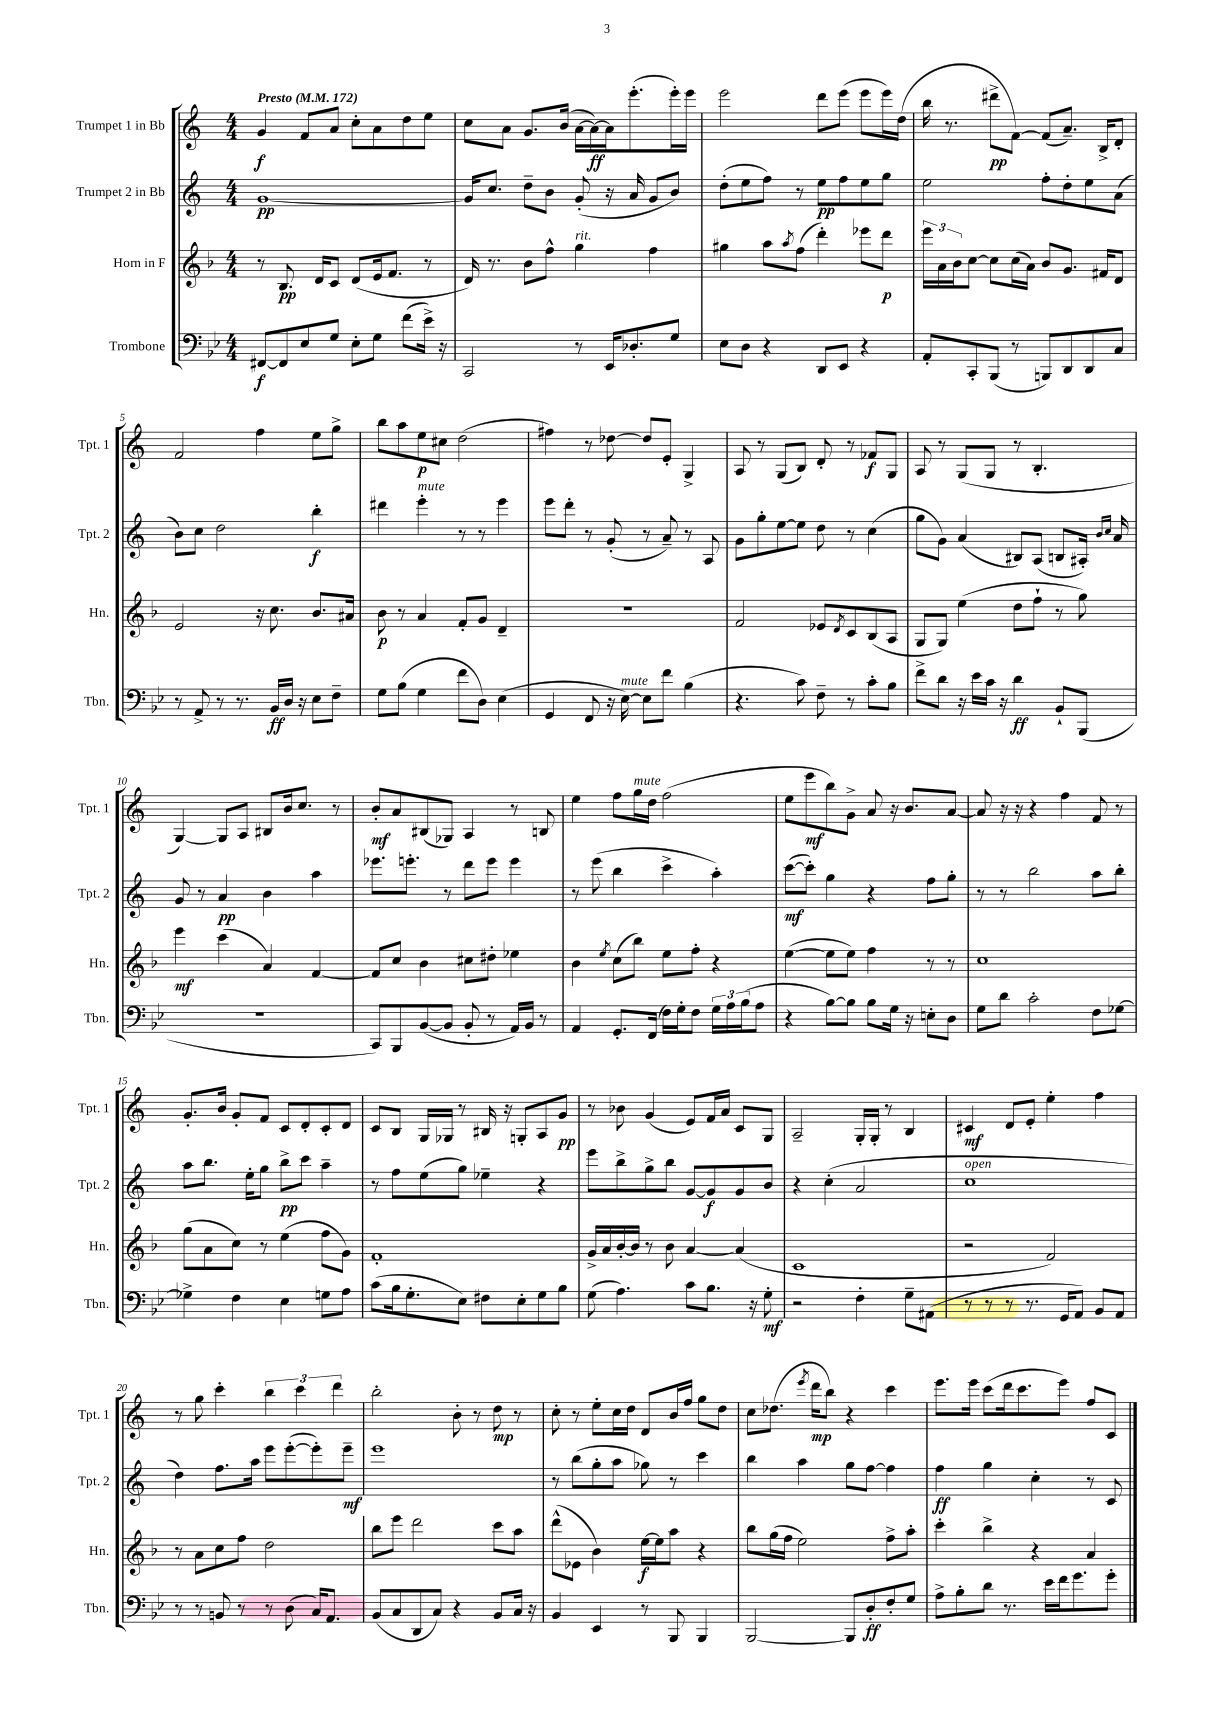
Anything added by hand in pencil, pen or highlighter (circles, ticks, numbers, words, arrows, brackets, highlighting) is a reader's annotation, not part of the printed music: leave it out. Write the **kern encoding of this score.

**kern	**dynam	**kern	**dynam	**kern	**dynam	**kern	**dynam
*part4	*part4	*part3	*part3	*part2	*part2	*part1	*part1
*staff4	*staff4	*staff3	*staff3	*staff2	*staff2	*staff1	*staff1
*I"Trombone	*	*I"Horn in F	*	*I"Trumpet 2 in Bb	*	*I"Trumpet 1 in Bb	*
*I'Tbn.	*	*I'Hn.	*	*I'Tpt. 2	*	*I'Tpt. 1	*
*clefF4	*	*clefG2	*	*clefG2	*	*clefG2	*
*k[b-e-]	*	*k[b-]	*	*k[]	*	*k[]	*
*M4/4	*	*M4/4	*	*M4/4	*	*M4/4	*
*MM172	*	*MM172	*	*MM172	*	*MM172	*
=1	=1	=1	=1	=1	=1	=1	=1
!	!	!	!	!	!	!LO:TX:a:B:t=Presto	!
[8FF#X/L	f	8r	.	[1g	pp	4g/	f
8FF#/]	.	8.B-/	pp	.	.	.	.
8E-/	.	.	.	.	.	8f/L	.
.	.	16d/KL	.	.	.	.	.
8G/J	.	8c/J	.	.	.	8a/J	.
8E-'\L	.	(8d/L	.	.	.	8cc'\L	.
8G\J	.	16e/k	.	.	.	8a\	.
.	.	8.f/J	.	.	.	.	.
(8f\L	.	.	.	.	.	8dd\	.
16e-^\Jk)	.	8r	.	.	.	8ee\J	.
16r	.	.	.	.	.	.	.
=2	=2	=2	=2	=2	=2	=2	=2
2CC/	.	16d/)	.	16g/KL]	.	8cc\L	.
.	.	8.r	.	8.cc/J	.	.	.
.	.	.	.	.	.	8a\J	.
.	.	8b-\L	.	8dd~\L	.	8.g/L	.
.	.	8ff^^\J	.	8b\J	.	.	.
.	.	.	.	.	.	(16b/Jk	.
!	!	!LO:TX:a:i:t=rit.	!	!	!	!	!
8r	.	4gg\	.	(8g'/	.	[16a\LL	.
.	.	.	.	.	.	16a\_)	ff
16EE-/KL	.	.	.	16r	.	16a\J]	.
8.D-X'/	.	.	.	16a/	.	(8.eee'\	.
.	.	4ff\	.	8g/L	.	.	.
8G/J	.	.	.	8b/J)	.	16eee'\L)	.
.	.	.	.	.	.	16eee\JJ	.
=3	=3	=3	=3	=3	=3	=3	=3
8E-\L	.	4gg#X\	.	(8dd'\L	.	2eee\	.
8D\J	.	.	.	8ee\	.	.	.
4r	.	8aa\L	.	8ff\J)	.	.	.
.	.	8qaa/	.	.	.	.	.
.	.	(8ff\J	.	8r	.	.	.
8DD/L	.	4ddd'\)	.	8ee\L	pp	8ddd\L	.
8EE-/J	.	.	.	8ff\	.	(8eee\J	.
4r	.	8eee-X\L	.	8ee\	.	8eee\L	.
.	.	8ddd\J	p	8gg\J	.	16eee\L)	.
.	.	.	.	.	.	(16dd\JJ	.
=4	=4	=4	=4	=4	=4	=4	=4
8AA'/L	.	24eee\LL	.	2ee\	.	16bb\	.
.	.	24a\	.	.	.	.	.
.	.	.	.	.	.	8.r	.
.	.	24b-\J	.	.	.	.	.
8CC'/	.	[8cc\J	.	.	.	.	.
(8BBB-/J	.	8cc\L]	.	.	.	8ddd#X^\L	pp
8r	.	(16cc\L	.	.	.	[8f\J)	.
.	.	16a\JJ)	.	.	.	.	.
8BBBn/L)	.	8b-/L	.	8ff'\L	.	(8f/L]	.
8DD/	.	8.g/J	.	8dd'\	.	8.a~/J)	.
8DD/	.	.	.	8ee\	.	.	.
.	.	16f#X/KL	.	.	.	16B^/KL	.
8C/J	.	8d/J	.	(8a\J	.	8d'/J	.
!!LO:LB:g=z
=5	=5	=5	=5	=5	=5	=5	=5
8r	.	2e/	.	8b\L)	.	2f/	.
8AA^/	.	.	.	8cc\J	.	.	.
8r	.	.	.	2dd\	.	.	.
8.r	.	.	.	.	.	.	.
.	.	16r	.	.	.	4ff\	.
16BB-/LL	ff	8.cc\	.	.	.	.	.
16D/JJ	.	.	.	.	.	.	.
16r	.	.	.	.	.	.	.
8E-\L	.	8.b-/L	.	4bb'\	f	8ee\L	.
8F~\J	.	.	.	.	.	8gg^\J	.
.	.	16a#X/Jk	.	.	.	.	.
=6	=6	=6	=6	=6	=6	=6	=6
8G\L	.	8b-\	p	4ddd#X\	.	8bb\L	.
(8B-\J	.	8r	.	.	.	8aa\	.
!	!	!	!	!LO:TX:a:i:t=mute	!	!	!
4G\	.	4a/	.	4eee'\	.	8ee\	p
.	.	.	.	.	.	8cc#X\J	.
8f\L	.	8f'/L	.	8r	.	(2dd\	.
8D\J)	.	8g/J	.	8r	.	.	.
(4E-\	.	4d~/	.	4eee\	.	.	.
=7	=7	=7	=7	=7	=7	=7	=7
4GG/	.	1r	.	8eee\L	.	4ff#X\)	.
.	.	.	.	8ddd'\J	.	.	.
8FF/	.	.	.	8r	.	8r	.
16r	.	.	.	(8g'/	.	[8dd-X\	.
!LO:TX:a:i:t=mute	!	!	!	!	!	!	!
[16E-\)	.	.	.	.	.	.	.
8E-\L]	.	.	.	8r	.	8dd-/L]	.
8f\J	.	.	.	8a~/)	.	8e'/J	.
(4B-\	.	.	.	8r	.	4G^/	.
.	.	.	.	8A/	.	.	.
=8	=8	=8	=8	=8	=8	=8	=8
4.r	.	2f/	.	8g\L	.	8A/	.
.	.	.	.	8gg'\	.	8r	.
.	.	.	.	[8ee\	.	(8G/L	.
8c\)	.	.	.	8ee\J]	.	8B/J)	.
8F~\	.	8e-X/L	.	8dd\	.	8d'/	.
.	.	8qd/	.	.	.	.	.
8r	.	8c/	.	8r	.	8r	.
8c'\L	.	(8B-/	.	(4cc\	.	8f-X/L	f
8B-\J	.	8A/J	.	.	.	8G/J	.
=9	=9	=9	=9	=9	=9	=9	=9
8f^\L	.	8G/L	.	8gg\L	.	8A/	.
8d\J	.	8G/J)	.	8g\J)	.	8r	.
16r	.	(4ee\	.	(4a/	.	(8G/L	.
16e-\LL	.	.	.	.	.	.	.
16c\JJ	.	.	.	.	.	8G/J	.
16r	.	.	.	.	.	.	.
4d\	ff	8dd\L	.	8B#X/L)	.	8r	.
.	.	8ff`\J	.	(8A/J	.	4.B'/	.
8BB-`/L	.	8r	.	8Bn/L	.	.	.
(8BBB-/J	.	8gg\)	.	16A#X'/Jk)	.	.	.
.	.	.	.	16qqb/LL	.	.	.
.	.	.	.	16qqcc/JJ	.	.	.
.	.	.	.	16a/	.	.	.
!!LO:LB:g=z
=10	=10	=10	=10	=10	=10	=10	=10
1r	.	4eee\	mf	8g/	.	[4G/)	.
.	.	.	.	8r	.	.	.
.	.	(4ccc\	.	4a/	pp	8G/L]	.
.	.	.	.	.	.	8A/J	.
.	.	4a/)	.	4b\	.	8B#X/L	.
.	.	.	.	.	.	16b/k	.
.	.	.	.	.	.	8.cc/J	.
.	.	[4f/	.	4aa\	.	.	.
.	.	.	.	.	.	8r	.
=11	=11	=11	=11	=11	=11	=11	=11
8CC/L)	.	8f/L]	.	8.eee-X\L	.	8b'/L	mf
8BBB-/	.	8cc/J	.	.	.	8a/	.
.	.	.	.	8.eeen'\J	.	.	.
([8BB-/	.	4b-\	.	.	.	(8B#X/	.
8BB-/J]	.	.	.	8r	.	8G-X/J)	.
8BB-'/	.	8cc#X\L	.	8ddd\L	.	4A/	.
8r	.	8dd#X'\J	.	8eee\J	.	.	.
16AA/LL)	.	4ee-X\	.	4eee\	.	8r	.
16BB-/JJ	.	.	.	.	.	.	.
8r	.	.	.	.	.	8Bn/	.
=12	=12	=12	=12	=12	=12	=12	=12
4AA/	.	4b-\	.	8r	.	4ee\	.
.	.	.	.	(8eee\	.	.	.
.	.	8qee/	.	.	.	.	.
8.GG'/L	.	(8cc\L	.	4bb\	.	8ff\L	.
!	!	!	!	!	!	!LO:TX:a:i:t=mute	!
.	.	8bb-\J)	.	.	.	16gg\L	.
(16FF/Jk	.	.	.	.	.	16dd\JJ	.
16F\LL)	.	8ee\L	.	4ccc^\	.	(2ff\	.
16G'\J	.	.	.	.	.	.	.
8F\J	.	8ff'\J	.	.	.	.	.
24G\LL	.	4r	.	4aa'\)	.	.	.
24A\	.	.	.	.	.	.	.
(24B-\J	.	.	.	.	.	.	.
8A\J	.	.	.	.	.	.	.
=13	=13	=13	=13	=13	=13	=13	=13
4r	.	([4ee\	.	([8ccc\L	mf	8ee\L	.
.	.	.	.	8ccc'\J])	.	8eee\	mf
[8B-\L)	.	8ee\L]	.	4gg\	.	8bb\)	.
8B-\J]	.	8ee\J)	.	.	.	8g^\J	.
8B-\L	.	4ff\	.	4r	.	8a/	.
16G\Jk	.	.	.	.	.	16r	.
16r	.	.	.	.	.	8.b/L	.
8En'\L	.	8r	.	8ff\L	.	.	.
8D\J	.	8r	.	8gg'\J	.	[8a/J	.
=14	=14	=14	=14	=14	=14	=14	=14
8G\L	.	1cc	.	8r	.	8a/]	.
8d\J	.	.	.	8r	.	16r	.
.	.	.	.	.	.	16r	.
2c'\	.	.	.	2bb\	.	4r	.
.	.	.	.	.	.	4ff\	.
8F\L	.	.	.	8aa\L	.	8f/	.
[8G-X\J	.	.	.	8bb'\J	.	8r	.
!!LO:LB:g=z
=15	=15	=15	=15	=15	=15	=15	=15
4G-X^\]	.	(8gg\L	.	8aa\L	.	8.g'/L	.
.	.	8a\	.	8.bb\J	.	.	.
.	.	.	.	.	.	16b/Jk	.
4F\	.	8cc\J)	.	.	.	8g'/L	.
.	.	.	.	16ee'\KL	.	.	.
.	.	8r	.	8gg\J	.	8f/J	.
4E-\	.	(4ee\	.	8bb^\L	pp	8c/L	.
.	.	.	.	8ccc\J	.	8d'/	.
8Gn\L	.	8ff\L	.	4aa~\	.	8c'/	.
8A\J	.	8g\J)	.	.	.	8d/J	.
=16	=16	=16	=16	=16	=16	=16	=16
(8c\L	.	1f'	.	8r	.	8c/L	.
16B-\k	.	.	.	8ff\L	.	8B/J	.
8.G'\	.	.	.	.	.	.	.
.	.	.	.	(8ee\	.	16G/LL	.
.	.	.	.	.	.	16G-X/JJ	.
8E-\J)	.	.	.	8gg\J)	.	8r	.
8F#X\L	.	.	.	4ee-X~\	.	16B#X/	.
.	.	.	.	.	.	16r	.
8E-'\	.	.	.	.	.	8Gn'/L	.
8G\	.	.	.	4r	.	8A/	.
8B-\J	.	.	.	.	.	8g/J	pp
=17	=17	=17	=17	=17	=17	=17	=17
(8G\	.	16g^/LL	.	8eee\L	.	8r	.
.	.	16a/	.	.	.	.	.
4.A\)	.	[16b-'/	.	8bb^\	.	8b-X\	.
.	.	16b-/JJ]	.	.	.	.	.
.	.	8r	.	8gg^\	.	(4g/	.
.	.	8b-\	.	8bb\J	.	.	.
8c\L	.	[4a/	.	[8g/L	.	8e/L)	.
8.B-\J	.	.	.	8g/]	f	16f/L	.
.	.	.	.	.	.	16a/JJ	.
.	.	(4a/]	.	8g/	.	8c/L	.
16r	.	.	.	.	.	.	.
8G'\	mf	.	.	8b/J	.	8G/J	.
=18	=18	=18	=18	=18	=18	=18	=18
2r	.	1c	.	4r	.	2A~/	.
.	.	.	.	(4cc'\	.	.	.
4F'\	.	.	.	2a/	.	16G'/LL	.
.	.	.	.	.	.	16G'/JJ	.
.	.	.	.	.	.	8r	.
8G~\L	.	.	.	.	.	4B/	.
(8AA#X\J	.	.	.	.	.	.	.
=19	=19	=19	=19	=19	=19	=19	=19
!	!	!	!	!LO:TX:a:i:t=open	!	!	!
8r	.	2r	.	1cc	.	4c#X/	mf
8r	.	.	.	.	.	.	.
8r	.	.	.	.	.	8d/L	.
8.r	.	.	.	.	.	8e'/J	.
.	.	2f/)	.	.	.	4ee'\	.
16GG/KL	.	.	.	.	.	.	.
8AA/J)	.	.	.	.	.	.	.
8BB-/L	.	.	.	.	.	4ff\	.
8AA/J	.	.	.	.	.	.	.
!!LO:LB:g=z
=20	=20	=20	=20	=20	=20	=20	=20
8r	.	8r	.	4dd\)	.	8r	.
8r	.	8a\L	.	.	.	8gg\	.
8BBn/	.	8cc\	.	8.ff\L	.	4ccc'\	.
8r	.	8ff\J	.	.	.	.	.
.	.	.	.	16aa\Jk	.	.	.
8r	.	2dd\	.	8eee\L	.	6bb\	.
(8D\	.	.	.	([8eee'\	.	.	.
.	.	.	.	.	.	6ccc\	.
16C/KL)	.	.	.	8eee'\])	.	.	.
8.AA/J	.	.	.	.	.	.	.
.	.	.	.	.	.	6ddd\	.
.	.	.	.	8eee~\J	mf	.	.
=21	=21	=21	=21	=21	=21	=21	=21
(8BB-/L	.	8bb-\L	.	1eee	.	2bb'\	.
8C/	.	8eee\J	.	.	.	.	.
8DD/	.	2ddd\	.	.	.	.	.
8C/J)	.	.	.	.	.	.	.
4r	.	.	.	.	.	8b'\	.
.	.	.	.	.	.	8r	.
8BB-/L	.	8ccc\L	.	.	.	8dd\	mp
16C/Jk	.	8aa\J	.	.	.	8r	.
16r	.	.	.	.	.	.	.
=22	=22	=22	=22	=22	=22	=22	=22
4BB-/	.	(8ddd^^\L	.	8r	.	8cc'\	.
.	.	8e-X\J	.	(8bb\L	.	8r	.
4EE-/	.	4b-\)	.	8gg'\	.	8ee'\L	.
.	.	.	.	8aa\J	.	16cc\L	.
.	.	.	.	.	.	16dd\JJ	.
8r	.	[16ee\LL	f	8gg-X\)	.	8d/L	.
.	.	16ee\J]	.	.	.	.	.
8BBB-/	.	8aa\J	.	8r	.	16b/L	.
.	.	.	.	.	.	16ff/JJ	.
4BBB-/	.	4r	.	4ccc\	.	8gg\L	.
.	.	.	.	.	.	8dd\J	.
=23	=23	=23	=23	=23	=23	=23	=23
[2BBB-/	.	8bb-\L	.	4bb\	.	8cc\L	.
.	.	(16gg\L	.	.	.	(8.dd-X\J	.
.	.	16ff\JJ	.	.	.	.	.
.	.	2ee\)	.	4aa\	.	.	.
.	.	.	.	.	.	8qeee/	.
.	.	.	.	.	.	16ddd\KL	mp
.	.	.	.	.	.	8bb\J)	.
8BBB-/L]	.	.	.	8gg\L	.	4r	.
8D'/	ff	.	.	[8ff\J	.	.	.
8F'/	.	8ff^\L	.	4ff\]	.	4ccc\	.
8G/J	.	8aa'\J	.	.	.	.	.
=24	=24	=24	=24	=24	=24	=24	=24
8A^\L	.	4ccc'\	.	4ff\	ff	8.eee\L	.
8B-'\	.	.	.	.	.	.	.
.	.	.	.	.	.	16eee\Jk	.
8d\J	.	4bb-^\	.	4gg\	.	(8ccc\L	.
8.r	.	.	.	.	.	16ddd\k	.
.	.	.	.	.	.	8.ccc\	.
.	.	4r	.	4cc'\	.	.	.
16e-\LL	.	.	.	.	.	.	.
16f\J	.	.	.	.	.	8eee\J)	.
8.g\	.	.	.	.	.	.	.
.	.	4a/	.	8r	.	8ff/L	.
8g'\J	.	.	.	8c/	.	8c/J	.
==	==	==	==	==	==	==	==
*-	*-	*-	*-	*-	*-	*-	*-
